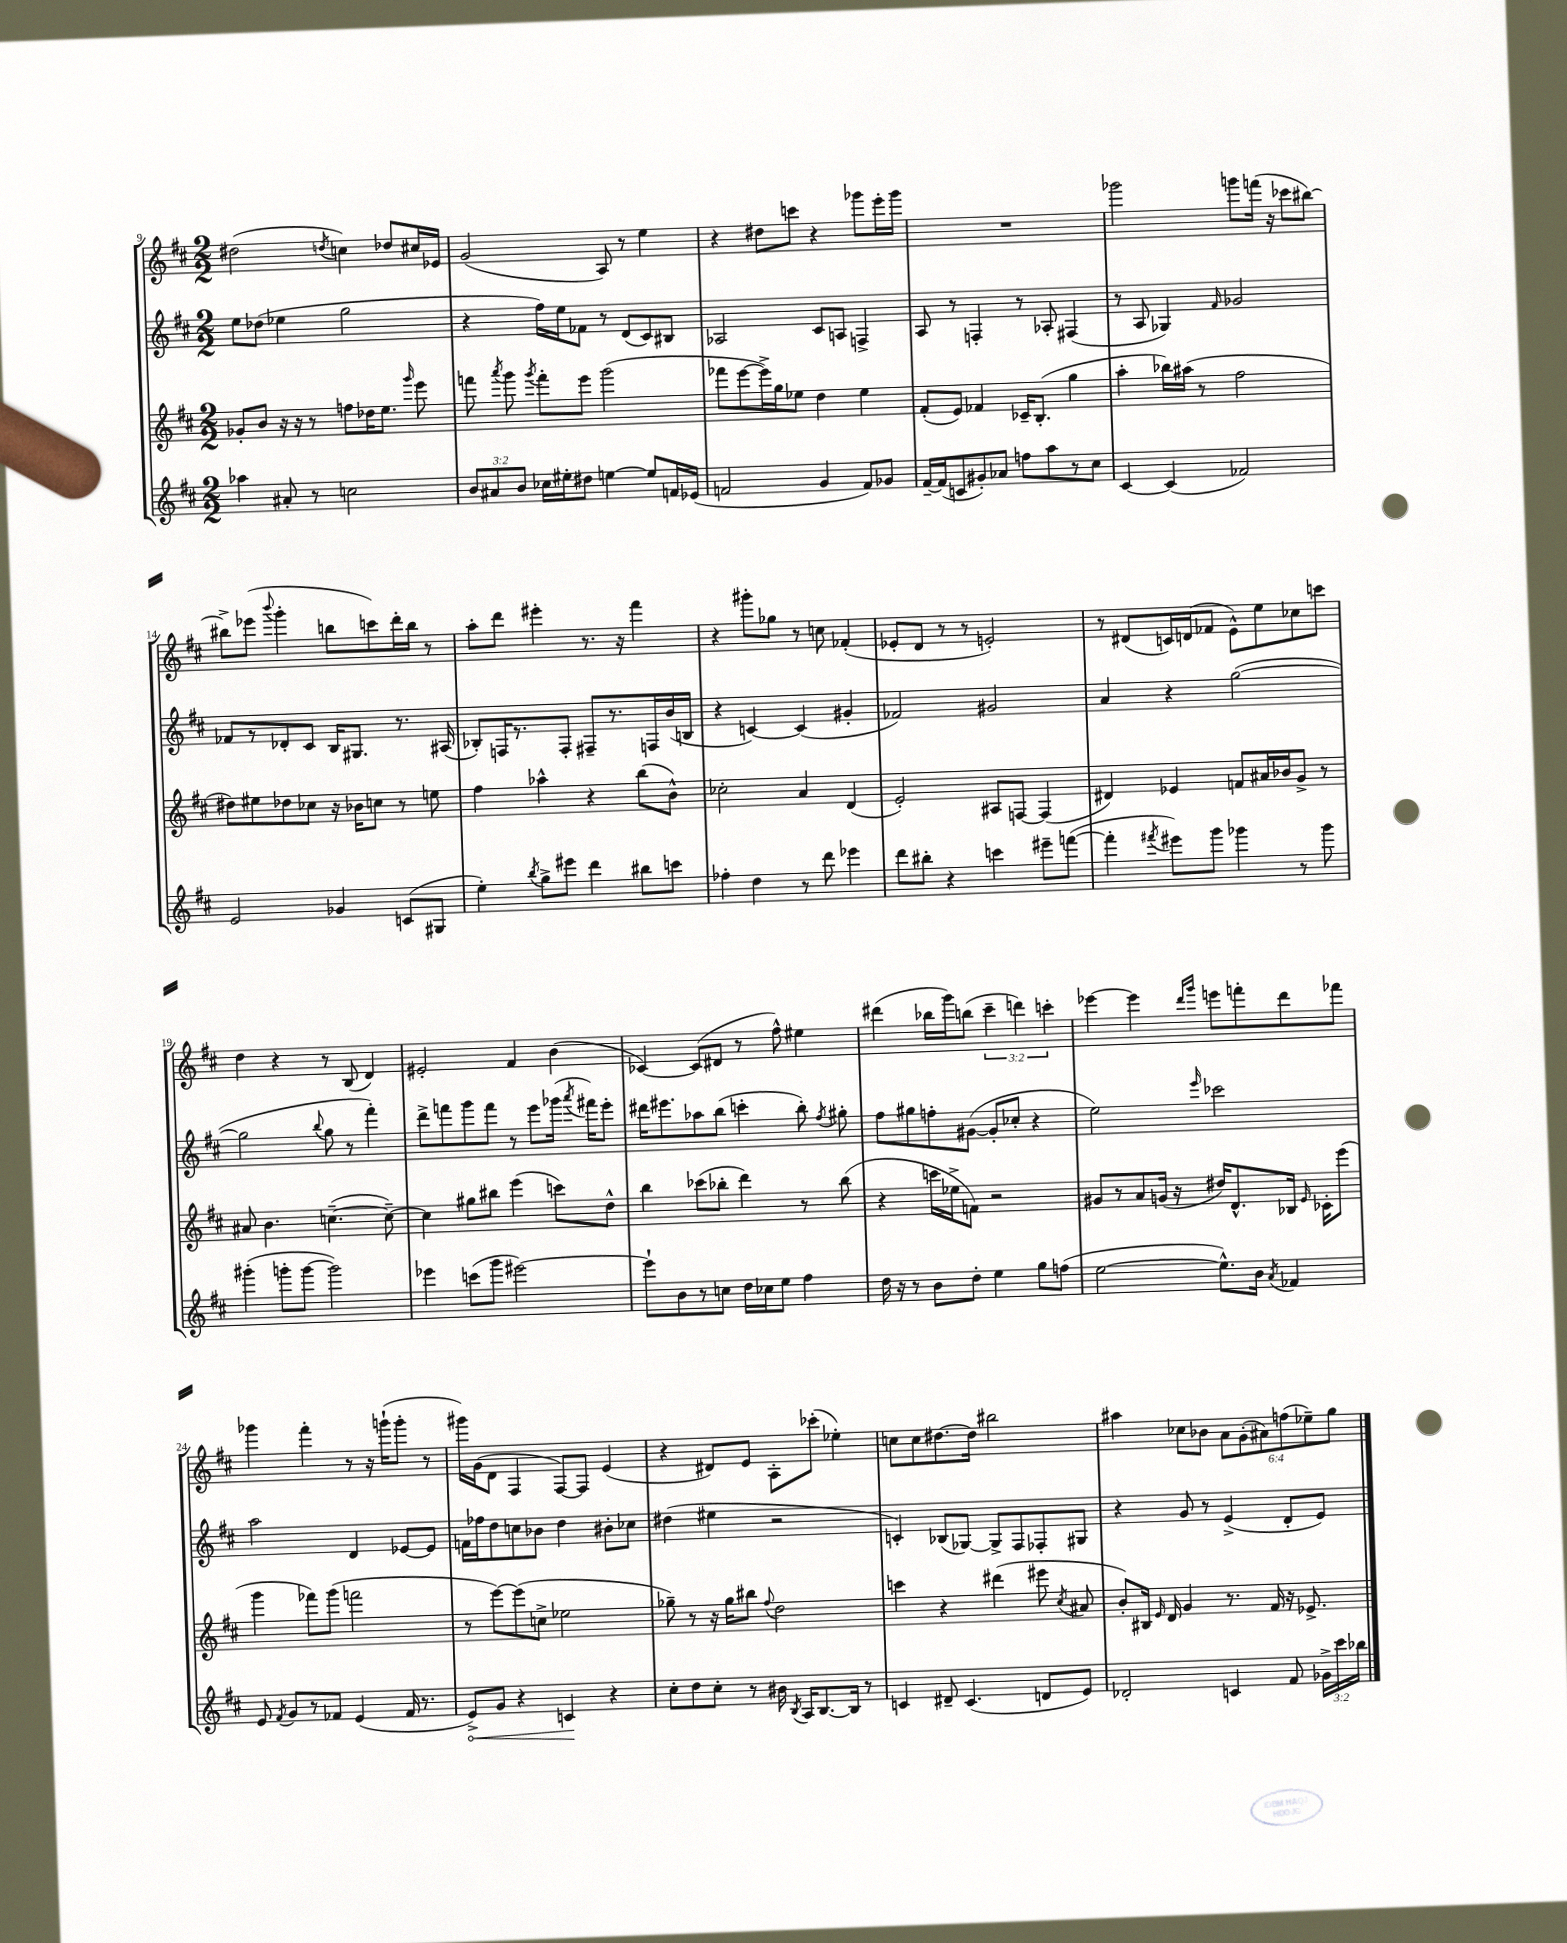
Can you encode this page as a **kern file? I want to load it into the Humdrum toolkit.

**kern	**kern	**kern	**kern
*staff4	*staff3	*staff2	*staff1
*clefG2	*clefG2	*clefG2	*clefG2
*k[f#c#]	*k[f#c#]	*k[f#c#]	*k[f#c#]
*M2/2	*M2/2	*M2/2	*M2/2
4aa-	8g-'	8ee	(2dd#
.	8b	(8dd-	.
8a#'	16r	4ee-	.
.	16r	.	.
8r	8r	.	.
.	.	.	8qdd
2cc	8ff	2gg	4cc)
.	16dd-	.	.
.	8.ee	.	.
.	.	.	8dd-
.	16qqggg	.	.
.	8eee	.	16cc#
.	.	.	16e-
=	=	=	=
12b	8fff	4r	(2g
12a#	.	.	.
.	8qaaa	.	.
.	8ggg	.	.
12b	.	.	.
.	8qggg	.	.
16cc-	8fff'	16ff#)	.
16ee#'	.	16ee	.
8dd#	8eee	8f-	.
[4ee	(2ggg	8r	8A)
.	.	(8d	8r
8ee]	.	8c#)	4ee
16f	.	8B#	.
(16e-	.	.	.
=	=	=	=
2f	8fff-	2A-	4r
.	[8eee	.	.
.	16eee^])	.	8dd#
.	16gg	.	.
.	8ee-	.	8ccc
4g	4dd	8c#	4r
.	.	8A	.
8f)	4ee-	4F^	8ggg-
8g-	.	.	16eee'
.	.	.	16ggg-
=	=	=	=
[16f#~	(8f#'	8A	1r
(16f#]	.	.	.
8c	8e)	8r	.
8g#')	4f-	4F'	.
8a-	.	.	.
8ff	16c-~	8r	.
.	(8.B'	.	.
8aa	.	8A-'	.
8r	4gg	(4F#	.
8cc#	.	.	.
=	=	=	=
[4c#	4aa'	8r	2ggg-
.	.	8A	.
(4c#]	16bb-)	4G-)	.
.	(16aa#	.	.
.	8r	.	.
.	.	16qqf#	.
2f-)	2ff#	2g-	8ggg
.	.	.	(16fff
.	.	.	16r
.	.	.	8ccc-
.	.	.	[8bb#)
=	=	=	=
2e	8dd#)	8f-	8bb#^]
.	8ee#	8r	(8eee-
.	.	.	8qqbbb
.	8dd-	8d-'	4ggg'
.	8cc-	8c#	.
4g-	16r	16B	8bb
.	16b-	8.G#	.
.	8cc	.	8ccc)
(8c	8r	8.r	16ddd'
.	.	.	16bb
8G#	8ee	.	8r
.	.	(16A#	.
=	=	=	=
4ee')	4ff#	8B-')	8aa'
.	.	16F	8ddd
.	.	8.r	.
8qbb	.	.	.
8gg^	4aa-^^	.	4eee#'
8eee#	.	8F'	.
4ddd	4r	8F#~	8.r
.	.	8.r	.
.	.	.	16r
8bb#	(8bb	.	4fff#
.	.	16F	.
8ccc	8b^^)	(16b	.
.	.	16B	.
=	=	=	=
4ff-'	2cc-'	4r	4r
4dd	.	[4c)	8ggg#'
.	.	.	8gg-
8r	4a	(4c]	8r
8ddd	.	.	8cc
4eee-	(4d	4g#'	(4f-'
=	=	=	=
8ddd	2e')	2f-)	8e-'
8bb#'	.	.	8d
4r	.	.	8r
.	.	.	8r
4ccc	8A#	2g#	2e')
.	[8F	.	.
8eee#~	(4F]	.	.
([8fff	.	.	.
=	=	=	=
4fff']	4d#)	4a	8r
.	.	.	(8d#
8qfff#	.	.	.
8eee#)	4e-	4r	16c)
.	.	.	(16d
8ggg	.	.	8f-
4ggg-	8f	([2gg	8e^^)
.	16a#	.	8ee
.	16b-	.	.
8r	8g^	.	8cc-
8ggg-	8r	.	8ccc
=	=	=	=
(4ggg#'	8a#	2gg]	4dd
.	4.b	.	.
8ggg'	.	.	4r
[8ggg	.	.	.
.	.	8qqbb	.
2ggg])	([4.cc~	8gg	8r
.	.	8r	(8B
.	.	4fff#')	4d)
.	8cc~_)	.	.
=	=	=	=
4eee-	4cc]	8ddd^	2e#'
.	.	8fff	.
(8ccc	8gg#	8ggg	.
8ggg	8bb#	8fff	.
[2eee#)	(4eee	8r	4f#
.	.	8eee	.
.	8ccc)	(16ggg-	(4b
.	.	8qaaa	.
.	.	16fff#)	.
.	8dd^^	8eee'	.
=	=	=	=
8eee#`]	4bb	16ddd#	[4c-)
.	.	8.eee#	.
8b	.	.	.
8r	(8ccc-	8aa-	(8c-]
8cc	8bb-'	(8bb	8d#
16dd	4ddd)	4ccc'	8r
16cc-	.	.	.
8ee	.	.	8ff#^^)
4ff#	8r	8bb')	4ee#
.	.	8qff#	.
.	(8bb-	8gg#'	.
=	=	=	=
16dd	4r	8ff#	(4ddd#
16r	.	.	.
8r	.	8gg#	.
8b	16ccc	8ff'	16bb-
.	16ee-^	.	16ggg)
8dd'	8f)	([8g#	(8bb
4ee	2r	8g#']	6ccc#~
.	.	8cc-'	.
.	.	.	6ddd)
8gg	.	4r	.
.	.	.	6ccc'
(8ff	.	.	.
=	=	=	=
[2ee	8g#	2ee)	[4eee-
.	8r	.	.
.	8a	.	4eee-]
.	(16g	.	.
.	16r	.	.
.	.	.	16qqddd
.	.	16qqeee	16qqggg
8.ee^^])	16dd#)	2ccc-	8eee
.	8.d^^	.	.
.	.	.	8fff'
16b	.	.	.
8qa	.	.	.
4f-	16B-	.	8ddd
.	16qqe	.	.
.	16c-'	.	.
.	(8eee	.	8fff-
=	=	=	=
8e	4ggg	2aa	4ggg-
8qf#	.	.	.
8g	.	.	.
8r	8fff-)	.	4fff#'
8f-	(8ggg	.	.
(4e	2fff	4d	8r
.	.	.	16r
.	.	.	(16ggg`
16f-	.	[8e-	8ggg'
8.r	.	.	.
.	.	8e-]	8r
=	=	=	=
8e^)	8r	16f	16ggg#)
.	.	16ff-	(16g
8g	[8eee)	8dd	8d
4r	(8eee]	8cc	4F#
.	8cc^	8b-	.
4c	2ee-	4dd	[8F#)
.	.	.	8F#]
4r	.	8b#'	(4e
.	.	8cc-	.
=	=	=	=
8cc#'	8gg-~)	(4dd#	4r
8dd	8r	.	.
8cc#'	16r	4ee#	8d#)
.	16gg-	.	.
8r	8bb#	.	8e
.	8qqff#	.	.
16b#	2dd	2r	8A'
8qB	.	.	.
16A	.	.	.
[8.B	.	.	(8ccc-'
.	.	.	4ee-')
16B]	.	.	.
8r	.	.	.
=	=	=	=
4c	4ccc	4c')	8cc
.	.	.	8cc
8d#~	4r	(8B-	[8.dd#
(4.c	.	[8G-)	.
.	.	.	16dd#]
.	(4ddd#	8G-^]	2bb#
.	.	8F#	.
8d	8eee#	8F-'	.
.	8qcc#	.	.
8e)	8a#	8G#	.
=	=	=	=
2d-'	8b')	4r	4aa#
.	16B#	.	.
.	16qqe	.	.
.	16d	.	.
.	4g	8g	8cc-
.	.	8r	8b-
4c	8.r	(4e^	12a
.	.	.	(12g'
.	.	.	12a#)
.	16f#	.	.
8f#	16r	8d'	(12ff
.	8.e-^	.	.
.	.	.	12ee-~)
24g-^	.	8e)	.
24ccc#	.	.	12gg
24bb-	.	.	.
==	==	==	==
*-	*-	*-	*-
